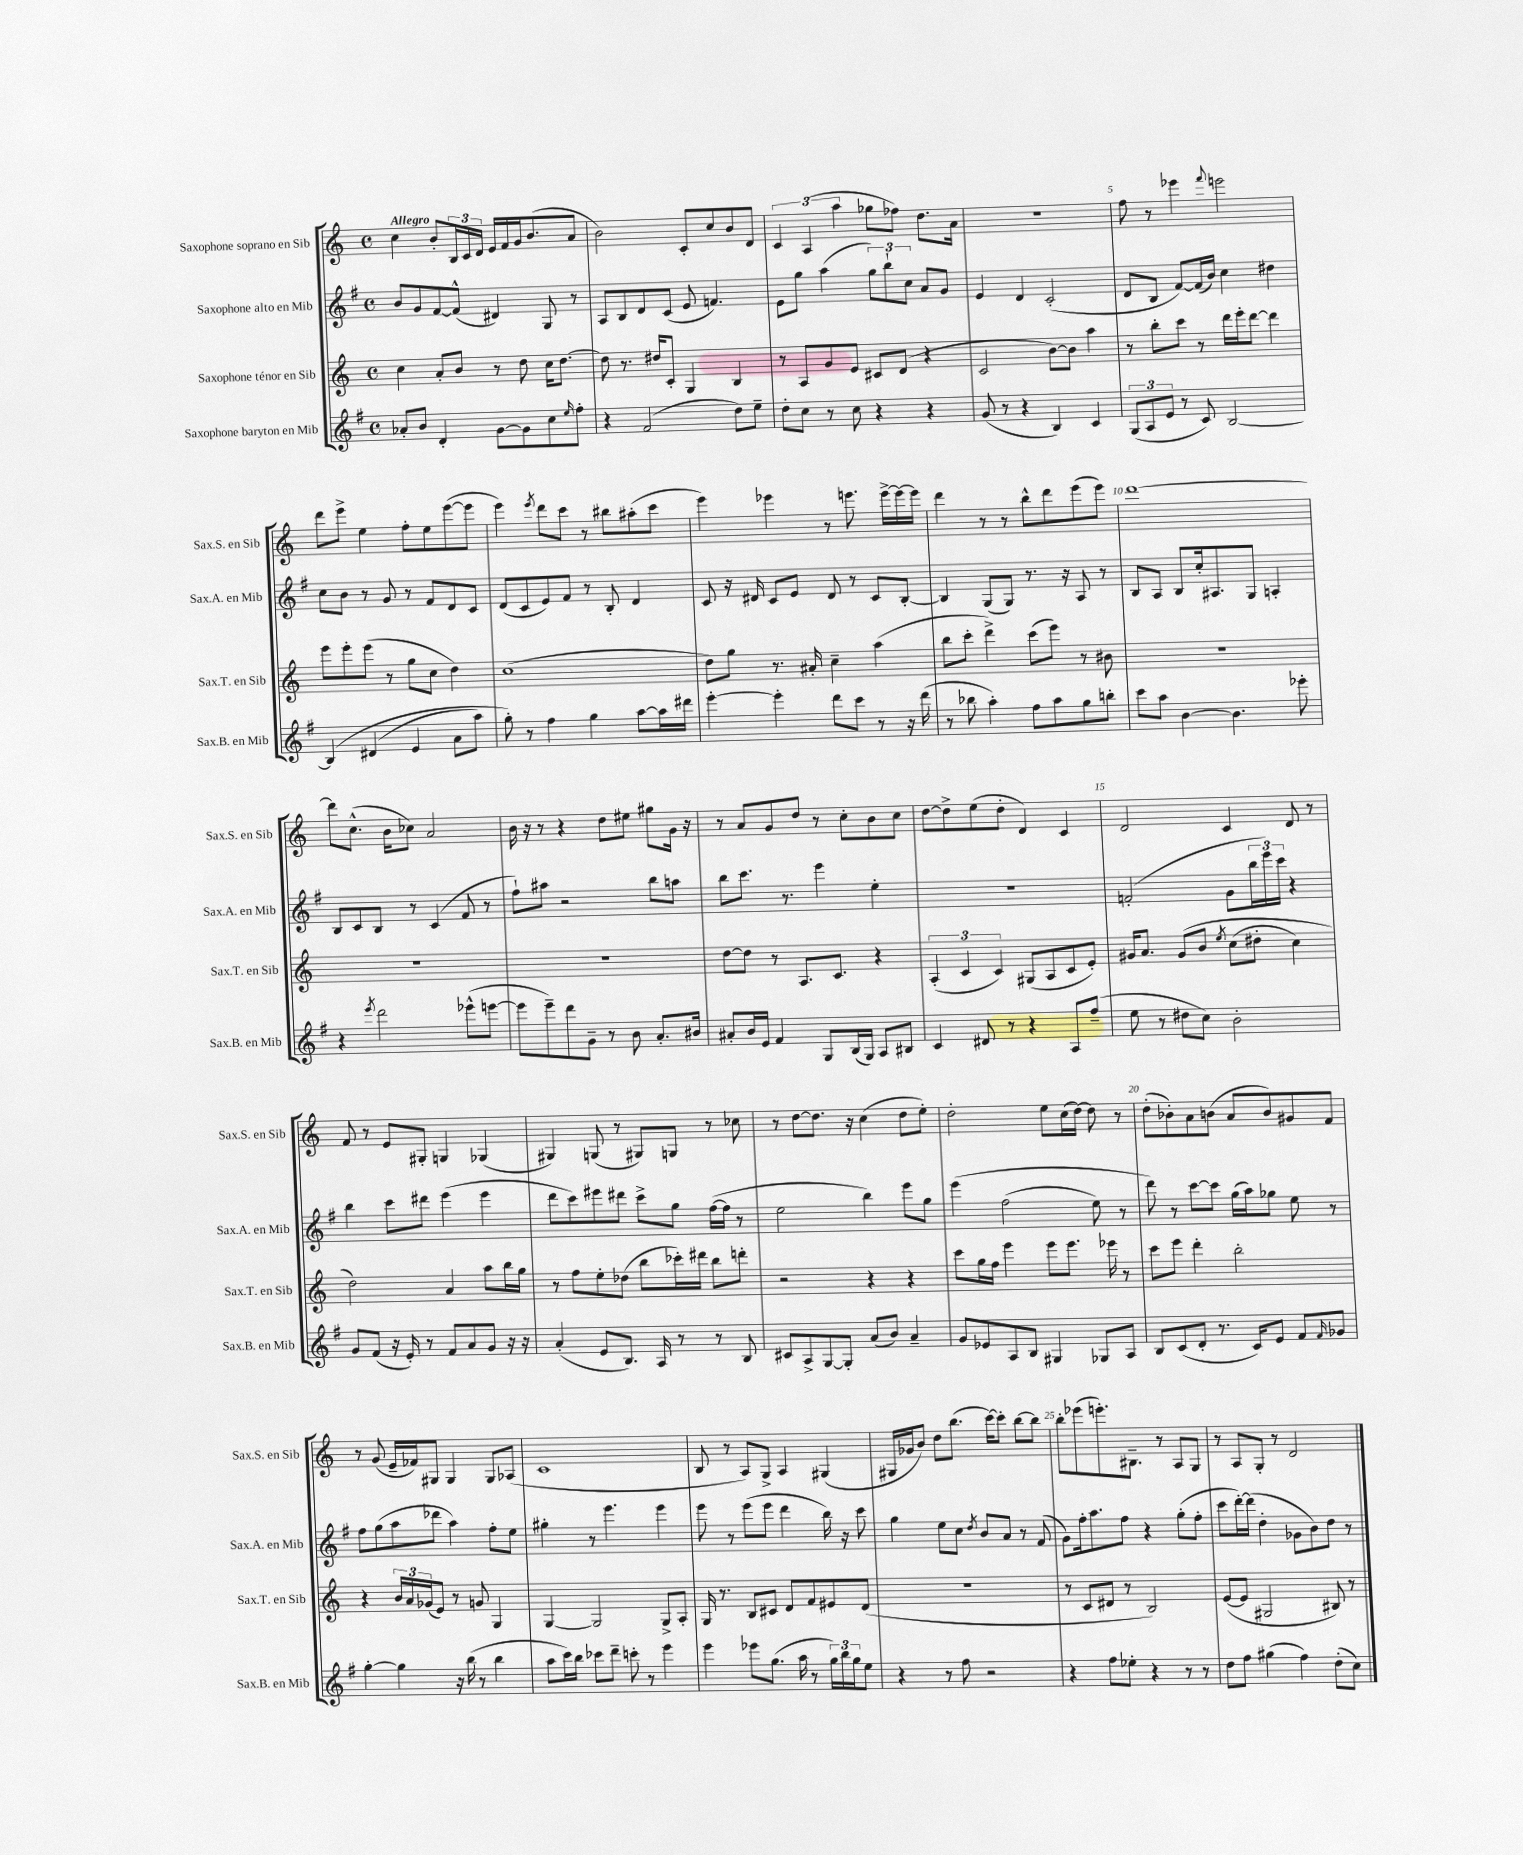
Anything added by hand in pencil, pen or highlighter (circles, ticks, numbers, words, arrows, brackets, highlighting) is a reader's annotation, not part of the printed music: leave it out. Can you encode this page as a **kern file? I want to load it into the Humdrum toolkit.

**kern	**kern	**kern	**kern
*staff4	*staff3	*staff2	*staff1
*clefG2	*clefG2	*clefG2	*clefG2
*k[f#]	*k[]	*k[f#]	*k[]
*M4/4	*M4/4	*M4/4	*M4/4
*met(c)	*met(c)	*met(c)	*met(c)
8a-'	4cc	8b	4cc
8b	.	8g	.
4d'	8a'	[8f#	8b'
.	8b	(8f#^^]	24B
.	.	.	24c
.	.	.	24d
[8g	8r	4d#)	16e
.	.	.	16f
8g]	8dd	.	16g
.	.	.	(8.b
8cc	16cc	8G	.
.	[8.dd	.	.
16qqee	.	.	.
8ff#'	.	8r	8a
=	=	=	=
4r	8dd]	8A	2b)
.	8.r	8B	.
(2f#	.	8d	.
.	16dd#	.	.
.	8c'	(8c	.
.	4G	8e	8c'
.	.	4.f)	8cc
8dd)	4B	.	8b
8ee~	.	.	8d
=	=	=	=
8dd'	8r	8e	6c
8cc	8A	8gg	.
.	.	.	(6A
8r	8g	(4aa	.
.	.	.	6aa
8cc	8e	.	.
4r	8c#	12gg)	8gg-
.	.	12bb`	.
.	(8d	.	8ff-)
.	.	12cc	.
4r	4r	8a	8.dd
.	.	8g	.
.	.	.	16a
=	=	=	=
(8g	2c	4e	1r
8r	.	.	.
4r	.	4d	.
4B)	[8b)	(2c'	.
.	8b]	.	.
4c	4aa	.	.
=	=	=	=
(12G	8r	8d	8ff
12A	.	.	.
.	8bb'	8B	8r
12e	.	.	.
8r	8ccc	[8f#)	4eee-
8c)	8r	(16f#]	.
.	.	16b)	.
.	.	.	8qqfff
[2B	16ddd	4cc	2eee
.	16eee'	.	.
.	[8ddd	.	.
.	4ddd]	4dd#	.
=	=	=	=
&(4B]	8eee	8cc	8ddd
.	8eee'	8b	8eee^
(4d#	(8eee	8r	4ee
.	8r	8g	.
4e	8gg	8r	8ff'
.	8cc	8f#	8ee
8a	4dd)	8d	([8eee
8aa)	.	8c	8eee]
=	=	=	=
8gg'&)	(1cc	(8d	4eee)
8r	.	8c	.
.	.	.	8qeee
4ff#	.	8e)	8ddd
.	.	8f#	8ccc
4gg	.	8r	8r
.	.	8B'	8bb#
[8aa	.	4d	(8aa#'
16aa]	.	.	8ccc
16ddd#	.	.	.
=	=	=	=
[4eee'	8dd)	8c	4eee)
.	8gg	16r	.
.	.	16d#	.
4eee']	8.r	8c	4eee-
.	.	8e	.
.	16a#'	.	.
8ddd	4cc~	8d#	8r
8ccc	.	8r	8.eee
8r	(4aa	8c	.
.	.	.	[16eee^
16r	.	[8B'	16eee_
(16ddd	.	.	16eee]
=	=	=	=
8r	8bb	4B]	4ddd
8bb-	8ccc'	.	.
4aa')	4ddd^)	(8G	8r
.	.	8G)	8r
8ff#	(8ccc	8.r	8bb^^
8aa	8eee)	.	8ddd
.	.	16r	.
8gg	8r	8A	(8eee
8bb'	8b#	8r	8eee)
=	=	=	=
8ccc	1r	8B	[1ddd
8aa	.	8A	.
[4b	.	8B	.
.	.	16cc'	.
.	.	8.A#	.
4.b]	.	.	.
.	.	8G	.
.	.	4A'	.
8eee-'	.	.	.
=	=	=	=
4r	1r	8B	8ddd]
.	.	8c	(8.cc^^
8qeee	.	.	.
2ddd	.	8B	.
.	.	.	16b
.	.	8r	8cc-)
.	.	(4c	2a
(8eee-^^	.	8f#	.
[8eee	.	8r	.
=	=	=	=
8eee]	1r	8ff#`)	16b
.	.	.	16r
8eee~)	.	8aa#	8r
8ddd	.	2r	4r
8g~	.	.	.
8r	.	.	8dd
8b	.	.	8ee#
8.a'	.	8bb	8gg#
.	.	8aa	16g
16b#	.	.	16r
=	=	=	=
8a#'	[8dd	8bb	8r
16b	8dd]	8.ccc	8a
16e	.	.	.
4f#	8r	.	8g
.	.	8.r	.
.	8.A	.	8dd
8G	.	4eee	8r
.	8.c	.	.
(16B	.	.	8cc'
16G)	.	.	.
8A	4r	4ee'	8b
8B#	.	.	8cc
=	=	=	=
4c	(6A'	1r	[8dd
.	.	.	8dd^]
.	6c	.	.
8d#	.	.	(8ee
.	6c)	.	.
8r	.	.	8dd'
4r	(8G#	.	4d)
.	8A	.	.
8A	8c	.	4c
(8ff#~	8e')	.	.
=	=	=	=
8ee	16g#	(2f'	2d
.	8.a	.	.
8r	.	.	.
8dd#	&(8g#	.	.
8cc)	8b	.	.
.	8qee	.	.
2b'	(8cc	8g	4c
.	8dd#'	24bb	.
.	.	24eee)	.
.	.	24ccc	.
.	4cc)	4r	8d
.	.	.	8r
=	=	=	=
8g	2dd&)	4bb	8f
(8f#	.	.	8r
16r	.	8ccc	8e
16e')	.	.	.
8r	.	8ddd#	8G#'
8f#	4a	(4eee	4G
8a	.	.	.
8g	8aa	4eee	(4G-
16r	16bb	.	.
16r	16gg	.	.
=	=	=	=
(4a'	8r	8ddd	4G#)
.	8ff	8ccc)	.
8e	8ee'	8eee#	(8G
8.B)	(8dd-	8ddd#	8r
.	8bb	8ccc^	8G#)
16A	.	.	.
8r	16ccc-')	8gg	8G
.	16ddd#	.	.
8r	8bb	([16ff#	8r
.	.	16ff#]	.
8B	8ddd'	8r	8cc-
=	=	=	=
8c#	2r	2ee	8r
8A^	.	.	[8dd
[8G	.	.	8.dd]
8G']	.	.	.
.	.	.	16r
(8a	4r	4bb)	(4cc
8b)	.	.	.
4a~	4r	8eee	8dd
.	.	8gg	8ee')
=	=	=	=
8g	8ccc	&(4eee	2dd'
8e-	16gg	.	.
.	16ff	.	.
8A	4eee	(2ff#	.
8B	.	.	.
4G#	8eee	.	8ee
.	8.eee	.	(16cc
.	.	.	[16dd)
8G-	.	8ee)	8dd]
.	16eee-	.	.
8A	8r	8r	8r
=	=	=	=
8B	8ccc	8ddd&)	(8dd'
(8c	8eee	8r	8b-')
8d'	4ddd'	[8ccc	8a
8.r	.	8ccc]	(8b
.	2bb'	(16gg	8a
16c)	.	16aa)	.
8e	.	8gg-	8b)
8f#	.	8ee	8g#
16qqf#	.	.	.
8g-	.	8r	8f
=	=	=	=
[4gg'	4r	8ff#	8r
.	.	(8gg	(8g
4gg]	24b	8aa	16e~
.	24a	.	.
.	.	.	16f-)
.	(24g-	.	.
.	8e)	8ddd-	8G#
16r	8r	4aa)	4G#
(16bb	.	.	.
8r	8g	.	.
4bb	4G	8ff#'	8G#
.	.	8ee	(8A-
=	=	=	=
8aa	[4G	4gg#'	1c
16ccc)	.	.	.
16bb	.	.	.
8ccc-	2G]	8r	.
8ddd~	.	4.eee	.
8ccc'	.	.	.
8r	.	.	.
4eee	8G^	4eee	.
.	8A'	.	.
=	=	=	=
4eee	16G	8eee	8B
.	8.r	.	.
.	.	8r	8r
8eee-	8B	(8eee	8A)
(8.gg	8c#	8eee	8G^
.	8d	4ddd	4A
16aa	.	.	.
8r	8f	.	.
24gg)	8e#	16bb)	(4G#
24bb	.	.	.
.	.	16r	.
24gg	.	.	.
8ee	(8d	8ccc	.
=	=	=	=
4r	1r	4gg	16G#
.	.	.	16g-
.	.	.	8b)
8r	.	8ee	8dd
8ff#	.	8cc	(8.bb
.	.	8qdd	.
2r	.	8b	.
.	.	.	[16ccc)
.	.	8a	8ccc']
.	.	8r	[8bb
.	.	(8f#	8bb]
=	=	=	=
4r	8r	8g)	8bb'
.	8c	16ff#'	(8eee-
.	.	8.aa	.
8ff#	8d#	.	8.eee')
8ee-'	8r	8ff#	.
.	.	.	8.B#~
4r	2B)	4r	.
.	.	.	8r
8r	.	(8gg'	8A
8r	.	8ff#'	8G
=	=	=	=
8dd	([8e	8ccc	8r
8ff#	8e]	[16ddd')	8A
.	.	(16ddd]	.
(4gg#	2G#	4dd'	8G'
.	.	.	8r
4ff#)	.	8g-	2d
.	.	8b)	.
(8dd'	8B#)	8dd	.
8cc)	8r	8r	.
==	==	==	==
*-	*-	*-	*-
